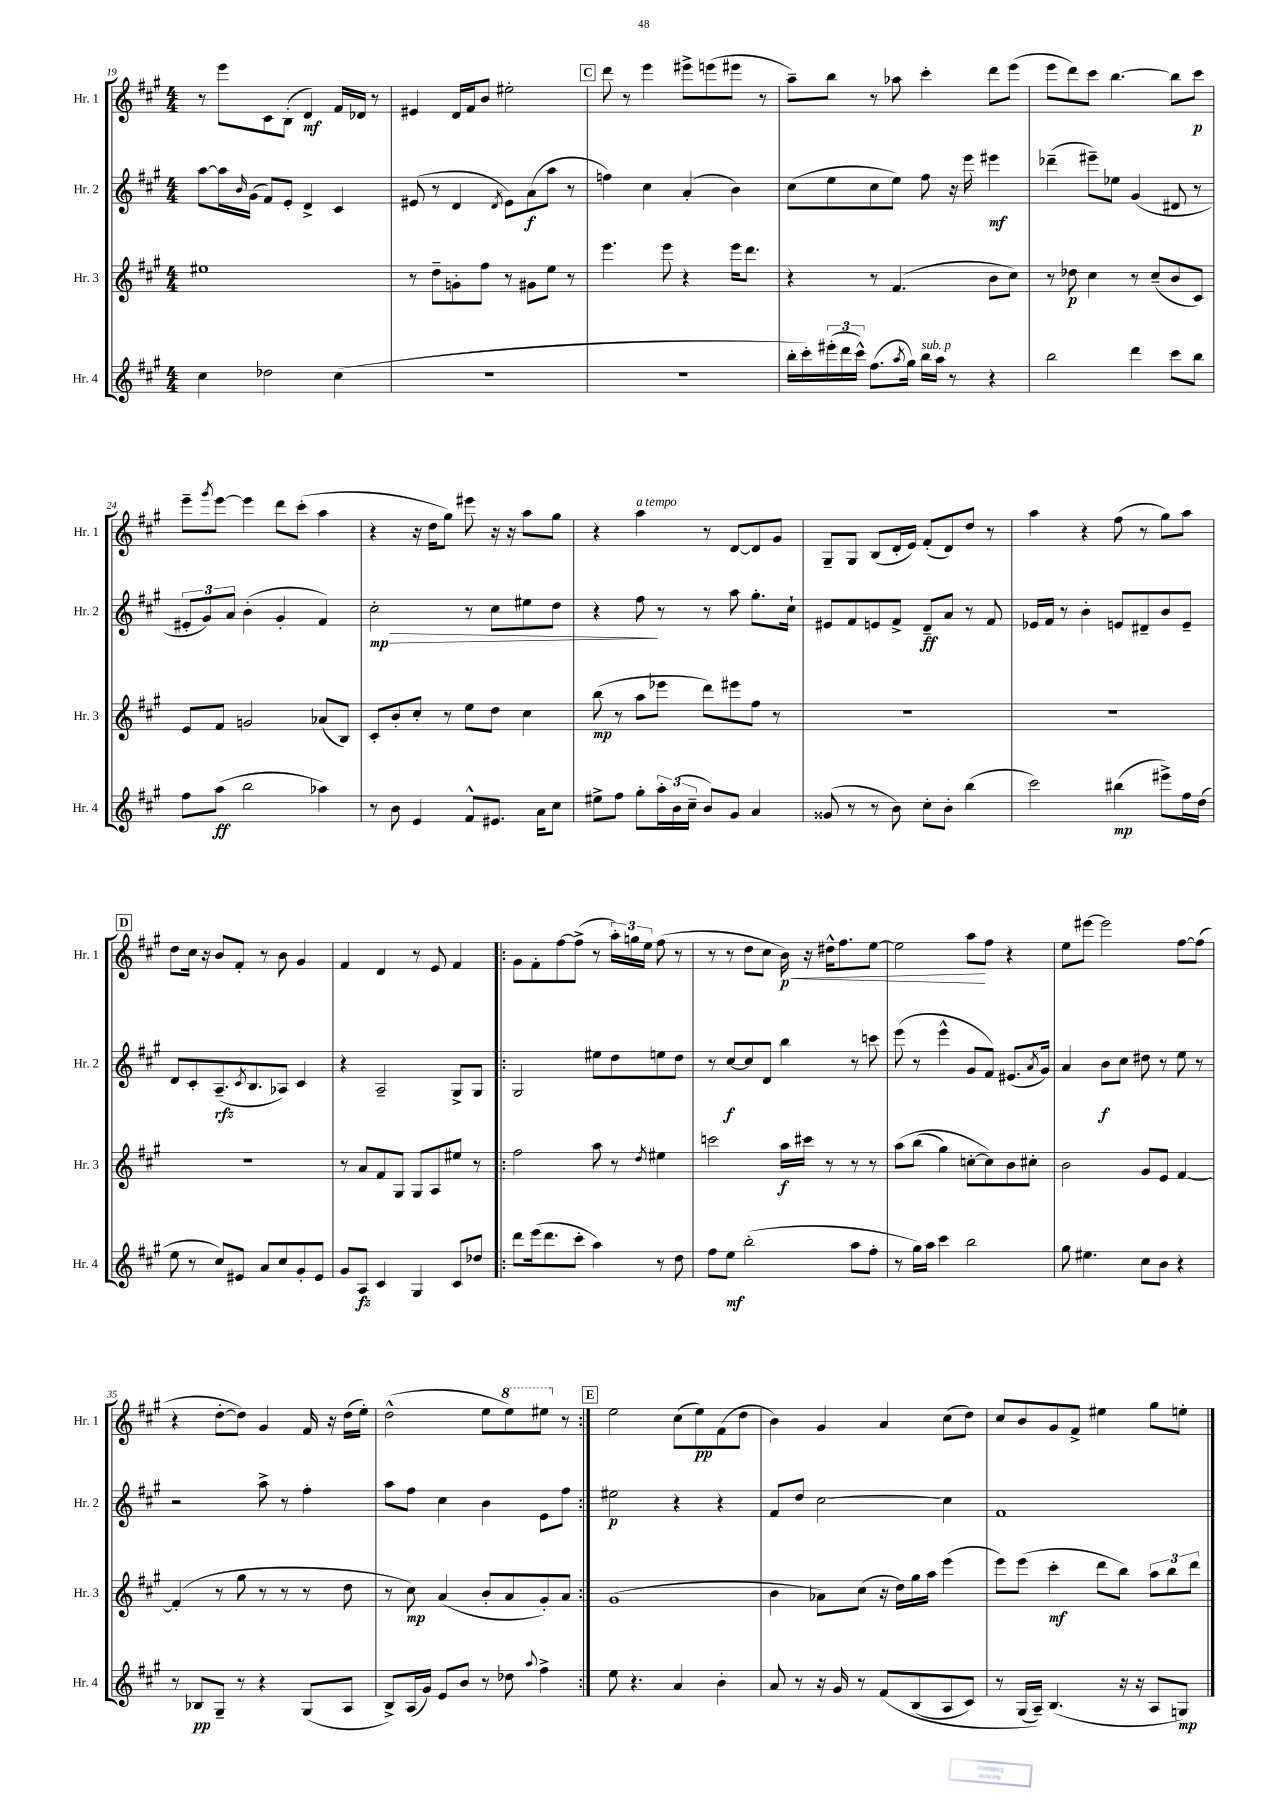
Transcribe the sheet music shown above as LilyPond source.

<<
\new StaffGroup <<
\new Staff = "s0" \with { instrumentName = "Hr. 1" shortInstrumentName = "Hr. 1" } {
    \clef treble \key a \major \numericTimeSignature \time 4/4
    r8 e'''8 cis'8 b8-.( d'4\mf) fis'16 des'16 r8 |
    eis'4 d'16 fis'16 b'8 eis''2-. |
    \mark \markup { \box "C" } d'''8 r8 e'''4 eis'''8-> e'''8( eis'''8 r8 |
    a''8--) b''8 r8 aes''8 cis'''4-. d'''8 e'''8( |
    e'''8 d'''8) cis'''8 b''4.~ b''8 cis'''8\p |
    e'''8-- \acciaccatura { gis'''8 } e'''8~ e'''4 d'''8 cis'''8-.( a''4 |
    r4 r16 d''16 gis''8) eis'''8 r16 r16 a''8 gis''8 |
    r4 a''4^\markup { \italic "a tempo" } r8 d'8~ d'8 gis'8 |
    gis8-- gis8 b8( d'16-. e'16) fis'8-.( d'8) d''8 r8 |
    a''4 r4 fis''8( r8 gis''8) a''8 |
    \mark \markup { \box "D" } d''8 cis''16 r16 b'8 fis'8-. r8 b'8 gis'4 |
    fis'4 d'4 r8 e'8 fis'4 |
    \repeat volta 2 { gis'8 fis'8-. fis''8~ fis''8->( r8 \tuplet 3/2 { a''16-.) g''16 e''16 } fis''8( r8 |
    r8 r8 d''8 cis''8 b'16\p\<) r16 dis''16-^ fis''8. e''8~ |
    e''2 a''8\! fis''8 r4 |
    e''8 eis'''8~ eis'''2 fis''8~ fis''8( |
    r4 d''8~-. d''8) gis'4 fis'16 r16 d''16( e''16-.) |
    d''2-^( e''8 \ottava #1 e'''8) eis'''8 \ottava #0 r8 | }
    \mark \markup { \box "E" } e''2 cis''8( e''8\pp) fis'8( d''8 |
    b'4) gis'4 a'4 cis''8( d''8) |
    cis''8 b'8 gis'8 fis'8-> eis''4 gis''8 e''8-. \bar "|." |
}
\new Staff = "s1" \with { instrumentName = "Hr. 2" shortInstrumentName = "Hr. 2" } {
    \clef treble \key a \major \numericTimeSignature \time 4/4
    a''8~ a''16 \grace { b'16 } gis'16( fis'8) e'8-. d'4-> cis'4 |
    eis'8( r8 d'4 \acciaccatura { d'8 } eis'8) a'8\f( a''8 r8 |
    \mark \markup { \box "C" } f''4) cis''4 a'4-.( b'4) |
    cis''8( e''8 cis''8 e''8) fis''8 r16 e'''16 eis'''4\mf |
    des'''4--( eis'''8--) ees''8 gis'4( dis'8 r8 |
    \tuplet 3/2 { eis'8-. gis'8) a'8 } b'4-.( gis'4-. fis'4) |
    cis''2-.\mp\> r8 cis''8 eis''8 d''8 |
    r4 fis''8\! r8 r8 a''8 gis''8.-. cis''16-! |
    eis'8 fis'8 e'8 fis'8-> d'8--\ff a'8 r8 fis'8 |
    ees'16 fis'16 r8 b'4-. e'8 dis'8-- b'8 e'8-- |
    \mark \markup { \box "D" } d'8 cis'8-. a8.--\rfz( \acciaccatura { cis'8 } b8. aes8) cis'4 |
    r4 a2-- gis8-> gis8 |
    \repeat volta 2 { gis2 eis''8 d''8 e''8 d''8 |
    r8 cis''8~\f cis''8 d'8 b''4 r8 c'''8 |
    e'''8( r8 e'''4-^ gis'8 fis'8) eis'8.( \acciaccatura { a'8 } gis'16) |
    a'4 b'8\f cis''8 dis''8 r8 e''8 r8 |
    r2 a''8-> r8 fis''4-. |
    a''8 fis''8 cis''4 b'4 e'8 fis''8 | }
    \mark \markup { \box "E" } eis''2\p r4 r4 |
    fis'8 d''8 cis''2~ cis''4 |
    fis'1 \bar "|." |
}
\new Staff = "s2" \with { instrumentName = "Hr. 3" shortInstrumentName = "Hr. 3" } {
    \clef treble \key a \major \numericTimeSignature \time 4/4
    eis''1 |
    r8 d''8-- g'8-. fis''8 r8 gis'8 e''8 r8 |
    \mark \markup { \box "C" } e'''4. e'''8 r4 e'''16 d'''8. |
    r4 r8 fis'4.( b'8 cis''8) |
    r8 des''8\p cis''4 r8 cis''8--( b'8 cis'8) |
    e'8 fis'8 g'2 aes'8( b8) |
    cis'8-. b'8-. cis''8-. r8 e''8 d''8 cis''4 |
    b''8\mp( r8 a''8 ees'''8 d'''8) eis'''8 fis''8 r8 |
    R1 |
    R1 |
    \mark \markup { \box "D" } R1 |
    r8 a'8 fis'8 gis8 gis8 a8 eis''8 r8 |
    \repeat volta 2 { fis''2 a''8 r8 \acciaccatura { d''8 } eis''4 |
    c'''2 a''16\f cis'''16 r8 r8 r8 |
    a''8\( b''8( gis''4) c''8~-. c''8\) b'8 cis''8-. |
    b'2 gis'8 e'8 fis'4~ |
    fis'4-.( r8 gis''8 r8 r8 r8 d''8 |
    r8 cis''8\mp) a'4( b'8-. a'8 gis'8-.) a'8 | }
    \mark \markup { \box "E" } gis'1( |
    b'4 aes'8) cis''8( r16 d''16) gis''16 a''16 e'''4( |
    e'''8) e'''8( cis'''4-.\mf d'''8 b''8) \tuplet 3/2 { a''8 b''8 d'''8 } \bar "|." |
}
\new Staff = "s3" \with { instrumentName = "Hr. 4" shortInstrumentName = "Hr. 4" } {
    \clef treble \key a \major \numericTimeSignature \time 4/4
    cis''4 des''2 cis''4( |
    r1 |
    \mark \markup { \box "C" } R1 |
    b''16-. cis'''16-.) \tuplet 3/2 { eis'''16-.( d'''16 cis'''16-^) } fis''8.( \acciaccatura { a''8 } gis''16) b''16^\markup { \italic "sub. p" } a''16 r8 r4 |
    b''2 d'''4 cis'''8 b''8 |
    fis''8 a''8\ff( b''2 aes''4) |
    r8 b'8 e'4 fis'8-^ eis'8. a'16 cis''8 |
    eis''8-> fis''8 gis''8-. \tuplet 3/2 { a''16-. b'16( cis''16-- } b'8) gis'8 a'4 |
    gisis'8( r8 r8 b'8) cis''8-. b'8-. b''4( |
    cis'''2) bis''4\mp( eis'''8->) fis''16 d''16( |
    \mark \markup { \box "D" } e''8 r8 cis''8) eis'8 a'8 cis''8 gis'8-. eis'8 |
    gis'8 a8\fz cis'4 gis4 cis'8 des''8 |
    \repeat volta 2 { d'''8 e'''16( d'''8. cis'''8-. a''4) r8 d''8 |
    fis''8 e''8\mf b''2-.( a''8 fis''8-. |
    r8 gis''16) a''16 cis'''4 b''2 |
    gis''8 eis''4. cis''8 b'8 r4 |
    r8 bes8\pp gis8-- r8 r4 gis8( a8 |
    b8->) a16( gis'16) e'8 b'8 r8 des''8 \appoggiatura { a''8 } fis''4-> | }
    \mark \markup { \box "E" } e''8 r4. a'4 b'4-. |
    a'8 r8 r16 gis'16 r8 fis'8\( b8( a8 cis'8) |
    r8 gis16( a16--)\) b4.( r16 r16 a8 g8\mp) \bar "|." |
}
>>
>>
\layout { \context { \Score currentBarNumber = #19 } }
